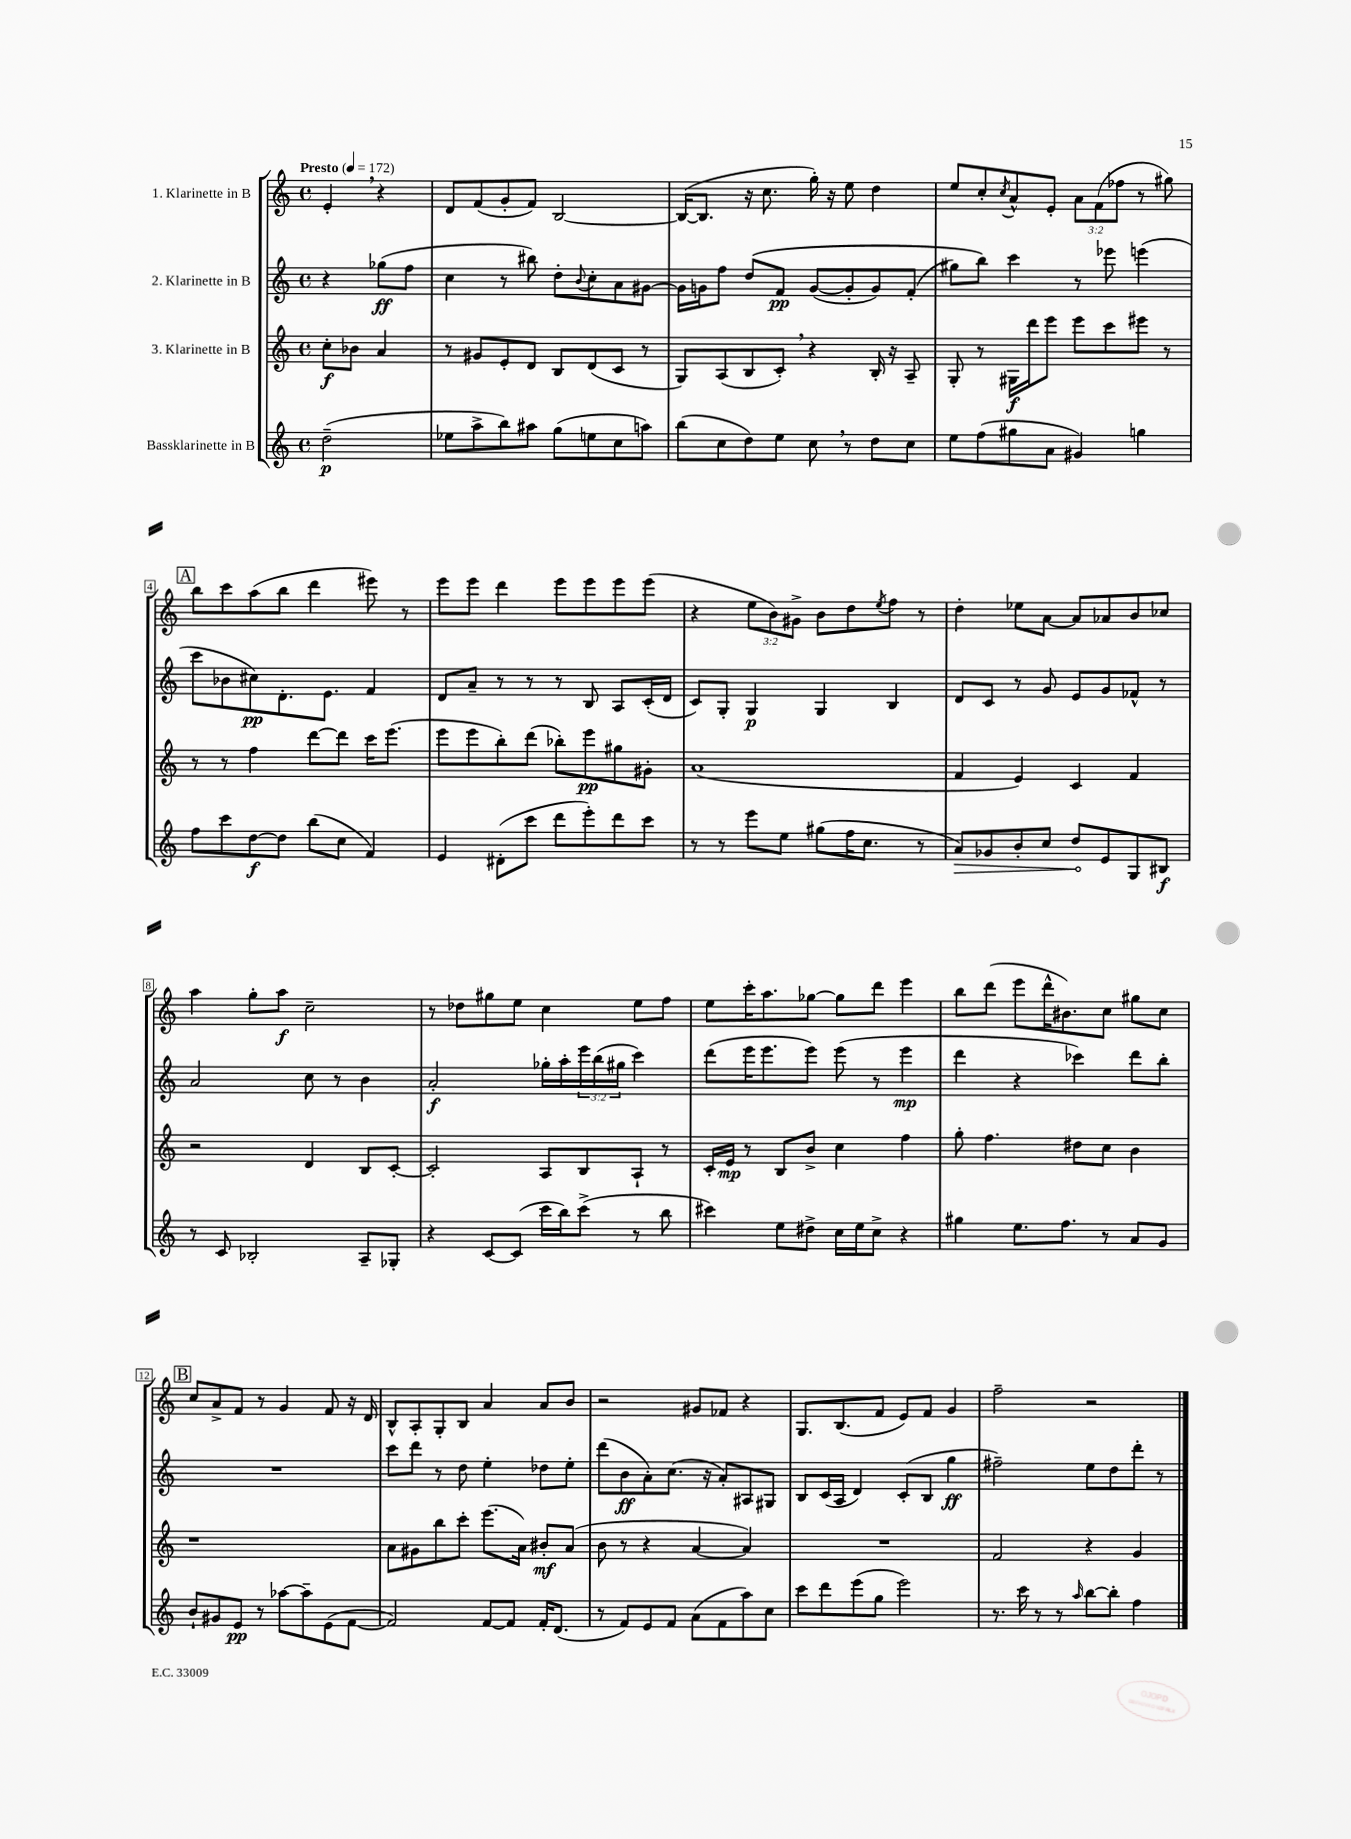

**kern	**kern	**kern	**kern
*staff4	*staff3	*staff2	*staff1
*clefG2	*clefG2	*clefG2	*clefG2
*k[]	*k[]	*k[]	*k[]
*M4/4	*M4/4	*M4/4	*M4/4
*met(c)	*met(c)	*met(c)	*met(c)
*MM172	*MM172	*MM172	*MM172
(2dd~\	8cc'\L	4r	4e'/
.	8b-\J	.	.
.	4a/	(8gg-\L	4r
.	.	8ff\J	.
=	=	=	=
8ee-\L	8r	4cc\	8d/L
8aa^\	8g#/L	.	(8f/
8bb\)	8e'/	8r	8g'/
8aa#\J	8d/J	8bb#\)	8f/J)
(8gg\L	8B/L	8dd'\L	[2B/
.	.	8qqb/	.
8ee\	(8d/	8cc'\	.
8cc\	8c/J	8a\	.
8aa\J)	8r	[8g#\J	.
=	=	=	=
(8bb\L	8G/L)	16g#\]LL	(16B/_LK
.	.	16g\J	8.B/]J
8cc\	(8A/	8ff\J	.
8dd\)	8B/	&(8dd/L	16r
.	.	.	8.cc\
8ee\J	8c'/J)	8f/J	.
8cc\	4r	([8g/L	16gg'\)
.	.	.	16r
8r	.	8g'/]	8ee\
8dd\L	16B'/	8g/)	4dd\
.	16r	.	.
8cc\J	8A~/	(8f'/J	.
=	=	=	=
8ee\L	8G'/	8gg#\L)	8ee/L
(8ff\	8r	8bb\J&)	8cc'/
.	.	.	8qcc/
8gg#\	16G#\LL	4ccc\	8a^^/
.	16ddd\J	.	.
8a\J	8eee\J	.	8e'/J
4g#/)	8eee\L	8r	12a\L
.	.	.	(12f\
.	8ccc\	8eee-\	.
.	.	.	12ff-\J
4gg\	8eee#\J	(4eee\	8r
.	8r	.	8gg#\)
=	=	=	=
8ff\L	8r	8ccc\L	8bb\L
8ccc\	8r	8b-\	8ccc\
[8dd\	4ff\	8cc#\)	(8aa\
8dd\]J	.	8.d'\	8bb\J
(8bb\L	[8ddd\L	.	4ddd\
.	.	8.e\J	.
8cc\J	8ddd\]J	.	.
4f/)	16ccc\LK	4f/	8eee#\)
.	(8.eee\J	.	.
.	.	.	8r
=	=	=	=
4e/	8eee\L	8d/L	8eee\L
.	8eee\	8a~/J	8eee\J
(8d#'\L	8bb'\)	8r	4ddd\
8ccc\J	(8ddd\J	8r	.
8ddd\L	8bb-'\L)	8r	8eee\L
8eee'\)	8eee\	8B/	8eee\
8ddd\	8gg#\	8A/L	8eee\
8ccc\J	8g#'\J	(16c'/L	(8eee\J
.	.	16d/JJ	.
=	=	=	=
8r	(1a	8c/L)	4r
8r	.	8G'/J	.
8eee\L	.	4G/	12ee\L
.	.	.	12b\)
8ee\J	.	.	.
.	.	.	12g#^\J
(8gg#\L	.	4G/	8b\L
16ff\K	.	.	8dd\
8.cc\J	.	.	.
.	.	.	8qee/
.	.	4B/	8ff\J
8r	.	.	8r
=	=	=	=
8a/L)	4f/	8d/L	4dd'\
8g-/	.	8c/J	.
8b'/	4e/)	8r	8ee-\L
8cc/J	.	8g/	[8a\J
8dd/L	4c/	8e/L	8a/]L
8e/	.	8g/	8a-/
8G/	4f/	8f-^^/J	8b/
8B#/J	.	8r	8cc-/J
=	=	=	=
8r	2r	2a/	4aa\
8c/	.	.	.
2B-'/	.	.	8gg'\L
.	.	.	8aa\J
.	4d/	8cc\	2cc~\
.	.	8r	.
8A~/L	8B/L	4b\	.
8G-'/J	[8c'/J	.	.
=	=	=	=
4r	2c'/]	2a'/	8r
.	.	.	8dd-\L
[8c/L	.	.	8gg#\
(8c/]J	.	.	8ee\J
16ccc\LL	8A/L	16gg-'\LL	4cc\
16bb\J)	.	16aa'\	.
(8ccc^\J	8B/	24eee\	.
.	.	(24bb\	.
.	.	24gg#\JJ	.
8r	8A`/J	4ccc\)	8ee\L
8bb\	8r	.	8ff\J
=	=	=	=
4ccc#\)	16c'/LL	(8ddd\L	8ee\L
.	16e/JJ	.	.
.	8r	16eee\K	16ccc'\K
.	.	8.eee\	8.aa\
8ee\L	8B/L	.	.
8dd#^\J	8b^/J	8eee\J)	[8gg-\J
16cc\LL	4cc\	(8eee\	8gg-\]L
16ee\J	.	.	.
8cc^\J	.	8r	8ddd\J
4r	4ff\	4eee\	4eee\
=	=	=	=
4gg#\	8gg'\	4ddd\	8bb\L
.	4.ff\	.	(8ddd\J
8.ee\L	.	4r	8eee\L
.	.	.	16ddd^^\K
8.ff\J	.	.	8.b#\)
.	8dd#\L	4ccc-\)	.
8r	8cc\J	.	8cc\J
8a/L	4b\	8ddd\L	8gg#\L
8g/J	.	8bb'\J	8cc\J
=	=	=	=
8b`/L	1r	1r	8cc/L
8g#/	.	.	8a^/
8e/J	.	.	8f/J
8r	.	.	8r
[8aa-\L	.	.	4g/
8aa-~\]	.	.	.
(8e\	.	.	8f/
[8f\J	.	.	16r
.	.	.	16d/
=	=	=	=
2f/])	8a\L	8ccc\L	8B^^/L
.	8g#\	8ddd\J	8A'/
.	8bb\	8r	8G'/
.	8ccc'\J	8dd\	8B/J
[8f/L	(8.eee\L	4ee'\	4a/
8f/]J	.	.	.
.	16a\Jk)	.	.
16f'/LK	8b#'/L	8dd-\L	8a/L
(8.d/J	.	.	.
.	(8a/J	8ee'\J	8b/J
=	=	=	=
8r	8b\	(8ddd\L	2r
8f/L)	8r	8b\	.
8e/	4r	8a'\)	.
8f/J	.	(8.cc\J	.
(8a\L	[4a/	.	8g#/L
.	.	16r	.
8f\	.	8a'/L)	8f-/J
8aa\)	4a/])	8A#/	4r
8cc\J	.	8G#/J	.
=	=	=	=
8ccc\L	1r	8B/L	8.G/L
8ddd\	.	(16c/L	.
.	.	16A/JJ	(8.B/
(8eee\	.	4d/)	.
8gg\J	.	.	8f/J
2eee\)	.	(8c'/L	8e/L)
.	.	8B/J	8f/J
.	.	4gg\	4g/
=	=	=	=
8.r	2f/	2ff#~\)	2ff~\
16ccc\	.	.	.
8r	.	.	.
8r	.	.	.
16qqaa/	.	.	.
[8bb\L	4r	8ee\L	2r
8bb'\]J	.	8dd\	.
4ff\	4g/	8ddd'\J	.
.	.	8r	.
==	==	==	==
*-	*-	*-	*-
